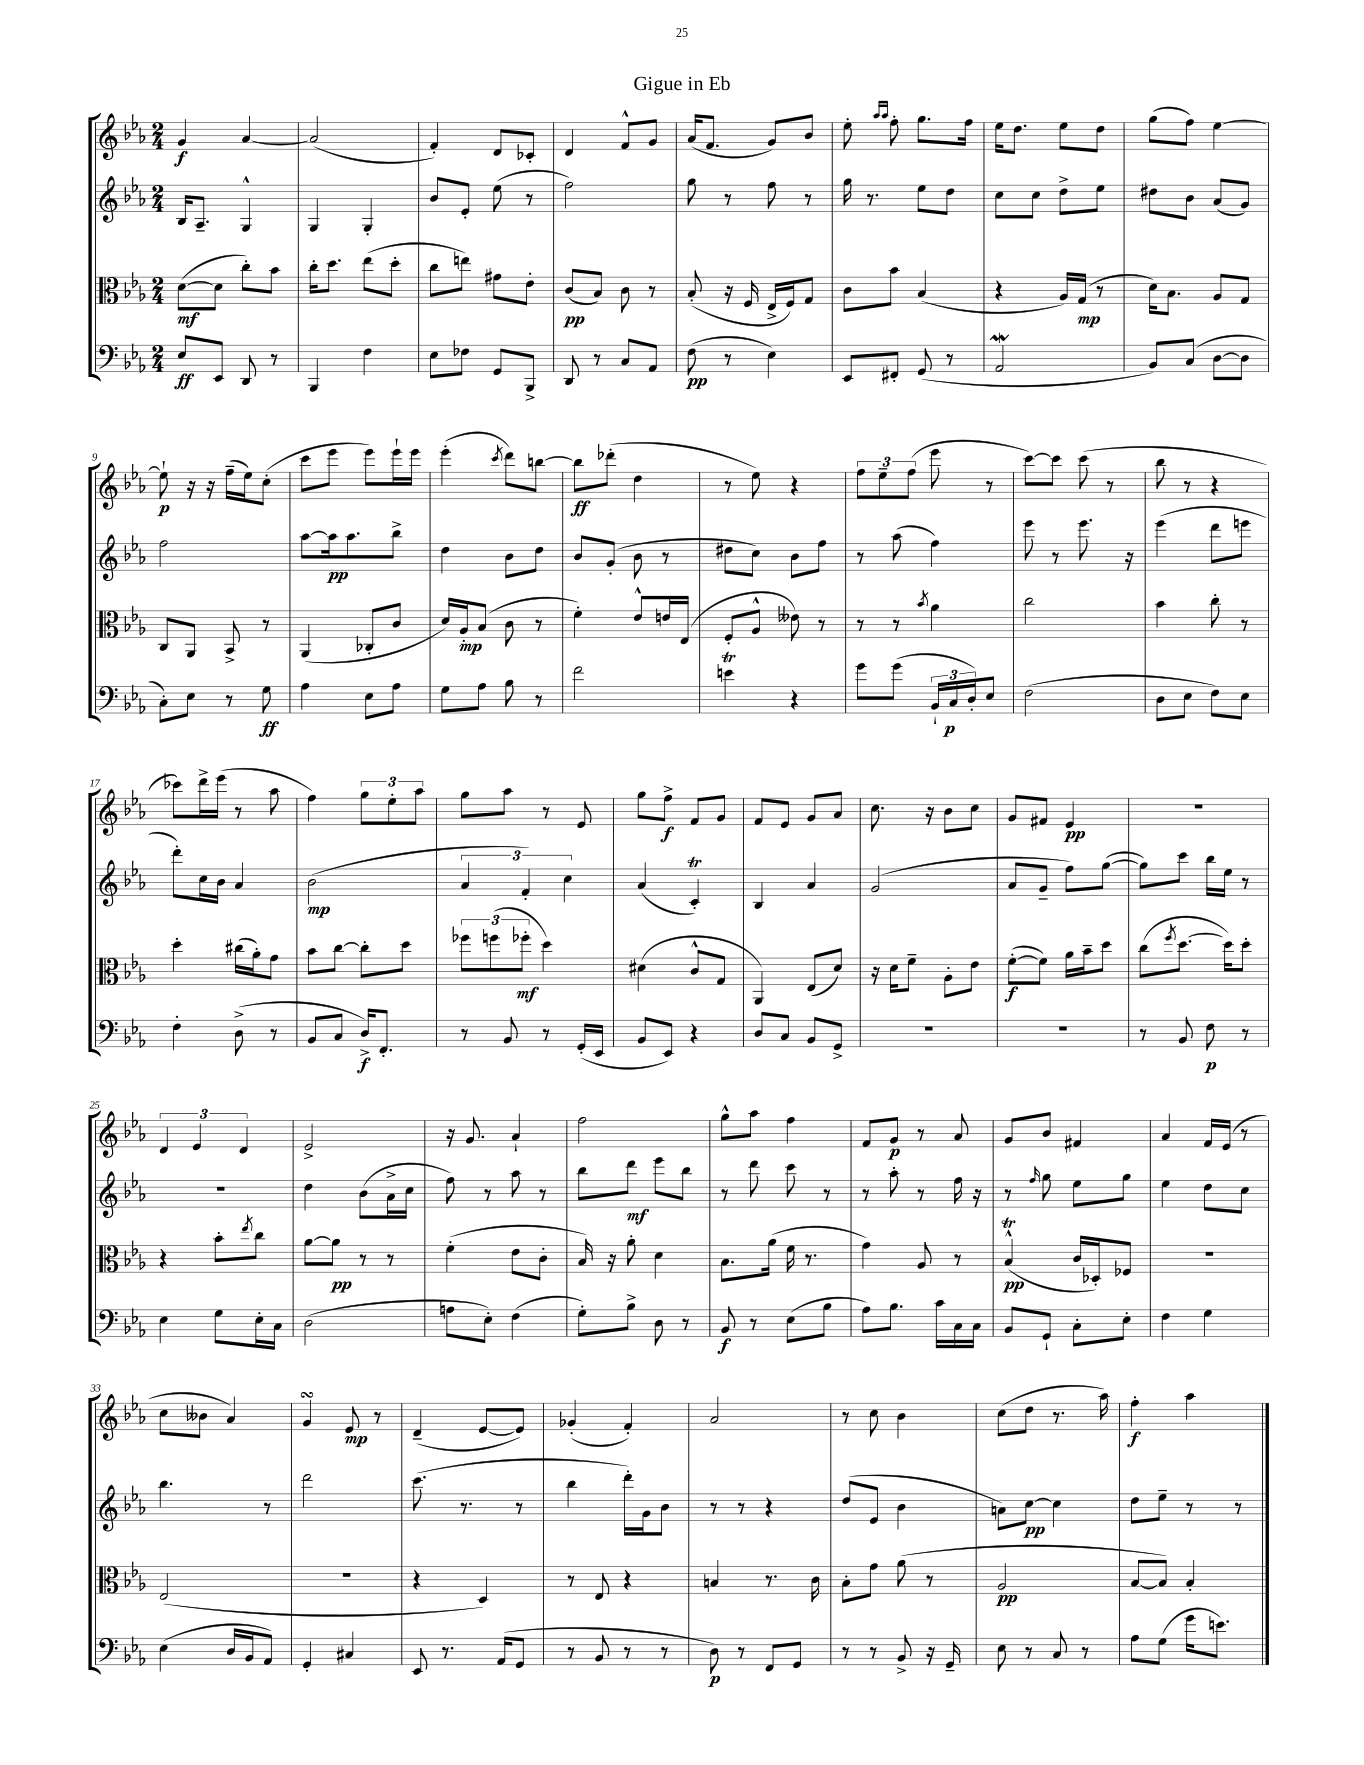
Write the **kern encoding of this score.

**kern	**kern	**kern	**kern
*staff4	*staff3	*staff2	*staff1
*clefF4	*clefC3	*clefG2	*clefG2
*k[b-e-a-]	*k[b-e-a-]	*k[b-e-a-]	*k[b-e-a-]
*M2/4	*M2/4	*M2/4	*M2/4
8E-	([8d	16B-	4g
.	.	8.A-~	.
8EE-	8d]	.	.
8DD	8cc')	4G^^	[4a-
8r	8b-	.	.
=	=	=	=
4BBB-	16cc'	4G	(2a-]
.	8.dd	.	.
4F	(8ee-	4G'	.
.	8dd'	.	.
=	=	=	=
8E-	8cc	8b-	4f')
8F-	8ee)	8e-'	.
8GG	8g#	(8ee-	8d
8BBB-^	8e-'	8r	8c-'
=	=	=	=
8DD	(8c	2ff)	4d
8r	8B-)	.	.
8C	8c	.	8f^^
8AA-	8r	.	8g
=	=	=	=
(8F	(8B-'	8gg	(16a-
.	.	.	8.f
8r	16r	8r	.
.	16F	.	.
4E-)	16E-^	8ff	8g)
.	16F)	.	.
.	8G	8r	8b-
=	=	=	=
8EE-	8c	16gg	8ee-'
.	.	8.r	.
.	.	.	16qqaa-
.	.	.	16qqaa-
8FF#'	8b-	.	8ff'
(8GG	(4B-	8ee-	8.gg
8r	.	8dd	.
.	.	.	16ff
=	=	=	=
2AA-	4r	8cc	16ee-
.	.	.	8.dd
.	.	8cc	.
.	16A-)	8dd^	8ee-
.	(16G	.	.
.	8r	8ee-	8dd
=	=	=	=
8BB-)	16d)	8dd#	(8gg
.	8.B-	.	.
(8C	.	8b-	8ff)
[8D	8A-	(8a-	[4ee-
8D]	8G	8g)	.
=	=	=	=
8C')	8C	2ff	8ee-`]
8E-	8AA-	.	16r
.	.	.	16r
8r	8BB-^	.	(16ff~
.	.	.	16ee-)
8G	8r	.	(8cc'
=	=	=	=
4A-	(4AA-	[8aa-	8ccc
.	.	16aa-]	8eee-
.	.	8.aa-	.
8E-	8C-'	.	8eee-)
8A-	8c	8bb-^	16eee-`
.	.	.	16eee-
=	=	=	=
8G	16d)	4dd	(4eee-'
.	16A-'	.	.
8A-	(8B-	.	.
.	.	.	8qccc
8B-	8c	8b-	8ddd)
8r	8r	8dd	[8bb
=	=	=	=
2f	4f')	8b-	8bb]
.	.	(8g'	(8ddd-'
.	8e-^^	8b-	4dd
.	16e	8r	.
.	(16E-	.	.
=	=	=	=
4e	8F'	8dd#	8r
.	8A-^^	8cc)	8ee-)
4r	8e--)	8b-	4r
.	8r	8ff	.
=	=	=	=
8g	8r	8r	12ff
.	.	.	12ee-~
(8g	8r	(8aa-	.
.	.	.	(12ff
.	8qb-	.	.
24BB-`	4a-	4ff)	8eee-
24C	.	.	.
24D')	.	.	.
8E-	.	.	8r
=	=	=	=
(2F	2cc	8eee-	[8ccc)
.	.	8r	8ccc]
.	.	8.eee-	(8ccc
.	.	.	8r
.	.	16r	.
=	=	=	=
8D	4b-	(4eee-	8bb-
8E-	.	.	8r
8F)	8cc'	8ddd	4r
8E-	8r	8eee	.
=	=	=	=
4F'	4dd'	8ddd')	8ccc-)
.	.	16cc	16ddd^
.	.	16b-	(16eee-
(8D^	(16cc#	4a-	8r
.	16a-')	.	.
8r	8g	.	8aa-
=	=	=	=
8BB-	8b-	(2b-	4ff)
8C	[8cc	.	.
16D^)	8cc']	.	12gg
8.FF'	.	.	.
.	.	.	12ee-'
.	8dd	.	.
.	.	.	12aa-
=	=	=	=
8r	12ff-	6a-	8gg
.	(12ff	.	.
8BB-	.	.	8aa-
.	12ff-'	6f')	.
8r	4dd)	.	8r
.	.	6cc	.
(16GG'	.	.	8e-
16EE-	.	.	.
=	=	=	=
8BB-	(4d#	(4a-	8gg
8EE-)	.	.	8ff^
4r	8c^^	4c')	8f
.	8G	.	8g
=	=	=	=
8D	4AA-)	4B-	8f
8C	.	.	8e-
8BB-	(8E-	4a-	8g
8GG^	8d)	.	8a-
=	=	=	=
2r	16r	(2g	8.cc
.	16d	.	.
.	8f~	.	.
.	.	.	16r
.	8A-'	.	8b-
.	8e-	.	8cc
=	=	=	=
2r	([8f'	8a-	8g
.	8f])	8g~	8f#
.	16a-	8ff)	4e-
.	16b-~	.	.
.	8dd	([8gg	.
=	=	=	=
8r	(8cc	8gg])	2r
.	8qff	.	.
8BB-	[8.dd	8ccc	.
8F	.	16bb-	.
.	16dd])	16ee-	.
8r	8dd'	8r	.
=	=	=	=
4E-	4r	2r	6d
.	.	.	6e-
8G	8b-'	.	.
.	.	.	6d
.	8qee-	.	.
16E-'	8cc	.	.
16C	.	.	.
=	=	=	=
(2D	[8a-	4dd	2e-^
.	8a-]	.	.
.	8r	(8b-	.
.	8r	16a-^	.
.	.	16cc	.
=	=	=	=
8A	(4f'	8ff)	16r
.	.	.	8.g
8E-')	.	8r	.
(4F	8e-	8aa-	4a-`
.	8c'	8r	.
=	=	=	=
8G')	16B-)	8bb-	2ff
.	16r	.	.
8B-^	8a-'	8ddd	.
8D	4d	8eee-	.
8r	.	8bb-	.
=	=	=	=
8BB-	8.B-	8r	8gg^^
8r	.	8ddd	8aa-
.	(16a-	.	.
(8E-	16f	8ccc	4ff
.	8.r	.	.
8B-	.	8r	.
=	=	=	=
8A-)	4g)	8r	8f
8.B-	.	8aa-'	8g
.	8A-	8r	8r
16c	.	.	.
16C	8r	16ff	8a-
16C	.	16r	.
=	=	=	=
8BB-	(4B-^^	8r	8g
.	.	16qqff	.
8GG`	.	8gg	8b-
8C'	16c	8ee-	4f#
.	16D-')	.	.
8E-'	8F-	8gg	.
=	=	=	=
4F	2r	4ee-	4a-
4G	.	8dd	16f
.	.	.	(16e-
.	.	8cc	8r
=	=	=	=
(4E-	(2E-	4.bb-	8cc
.	.	.	8b--
16D	.	.	4a-)
16BB-	.	.	.
8AA-)	.	8r	.
=	=	=	=
4GG'	2r	2ddd	4g
4C#	.	.	8e-
.	.	.	8r
=	=	=	=
8EE-	4r	(8.ccc	(4d~
8.r	.	.	.
.	.	8.r	.
.	4D)	.	[8e-
(16AA-	.	.	.
8GG	.	8r	8e-])
=	=	=	=
8r	8r	4bb-	(4g-'
8BB-	8E-	.	.
8r	4r	16ddd')	4f')
.	.	16g	.
8r	.	8b-	.
=	=	=	=
8D)	4B	8r	2a-
8r	.	8r	.
8FF	8.r	4r	.
8GG	.	.	.
.	16c	.	.
=	=	=	=
8r	8B-'	(8dd	8r
8r	8g	8e-	8cc
8BB-^	(8a-	4b-	4b-
16r	8r	.	.
16GG~	.	.	.
=	=	=	=
8E-	2A-	8a)	(8cc
8r	.	[8cc	8dd
8C	.	4cc]	8.r
8r	.	.	.
.	.	.	16aa-)
=	=	=	=
8A-	[8B-	8dd	4ff'
(8G	8B-])	8ee-~	.
16g	4B-'	8r	4aa-
8.e)	.	.	.
.	.	8r	.
==	==	==	==
*-	*-	*-	*-
